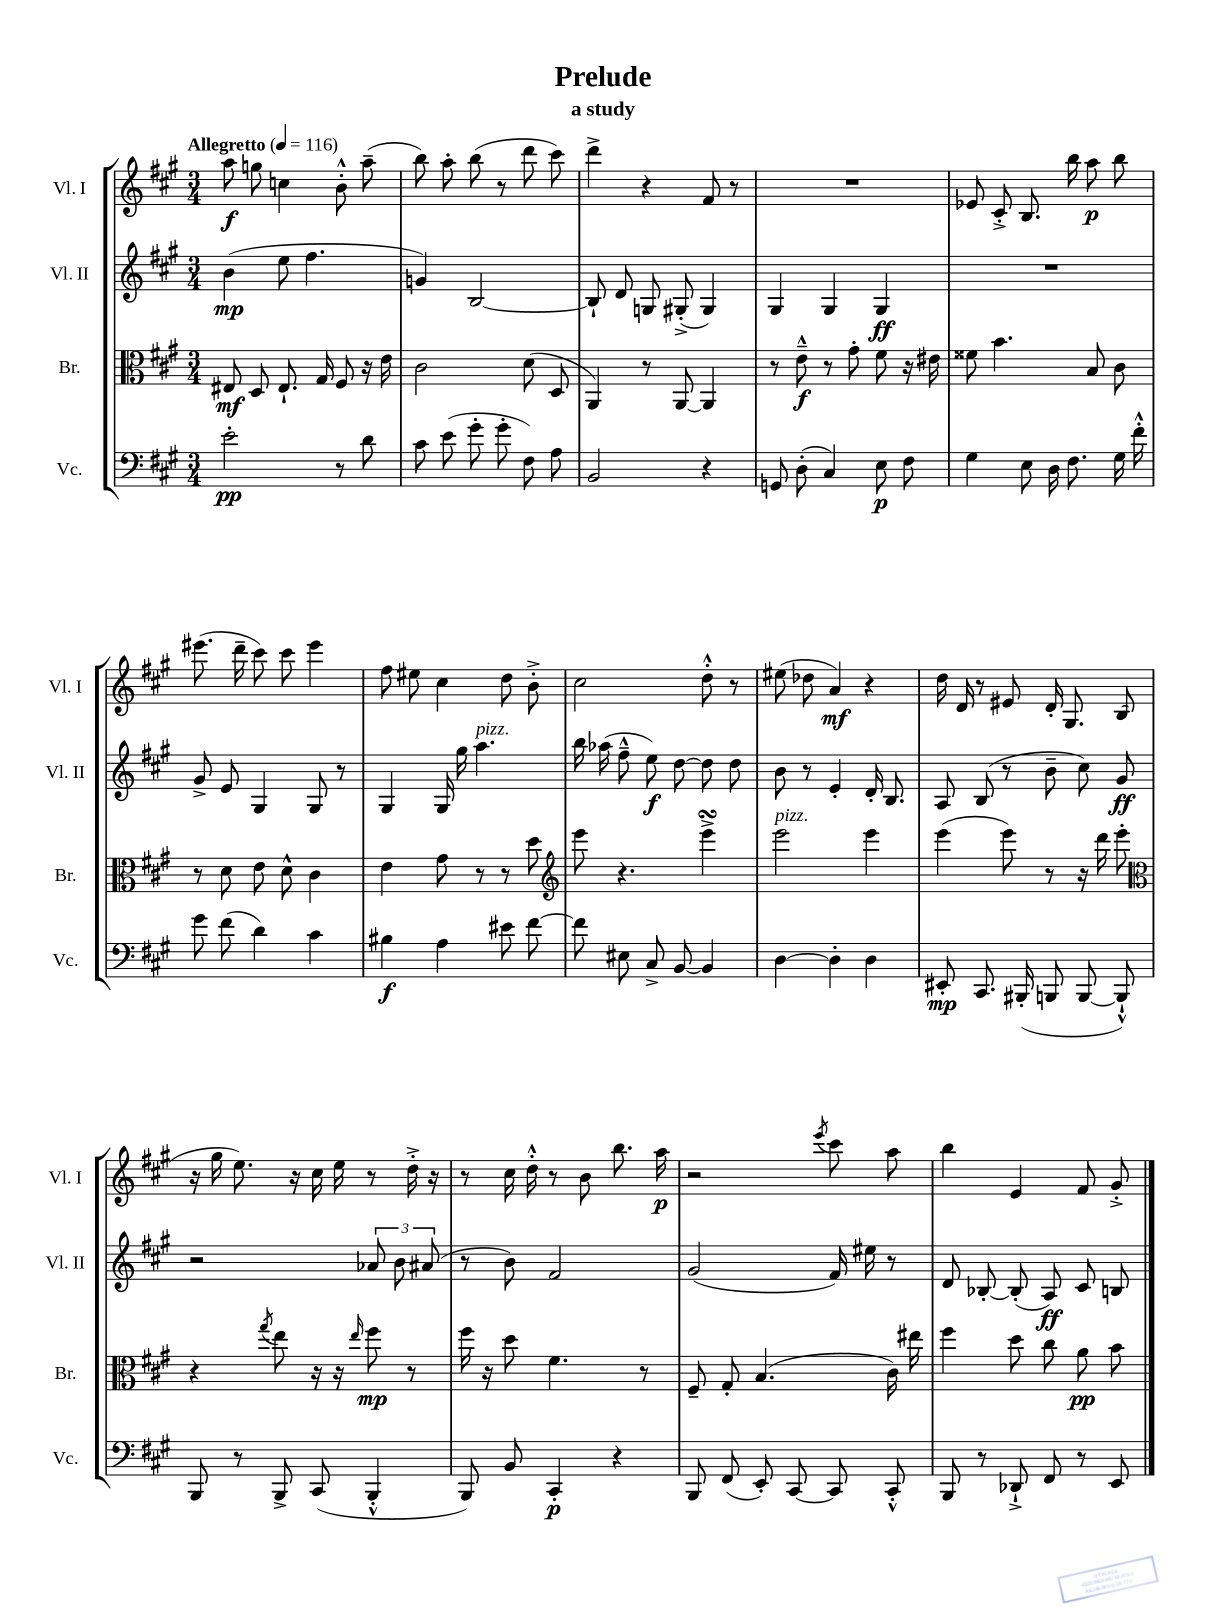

**kern	**kern	**kern	**kern
*staff4	*staff3	*staff2	*staff1
*clefF4	*clefC3	*clefG2	*clefG2
*k[f#c#g#]	*k[f#c#g#]	*k[f#c#g#]	*k[f#c#g#]
*M3/4	*M3/4	*M3/4	*M3/4
*MM116	*MM116	*MM116	*MM116
2e'	8E#	(4b	8aa
.	8D	.	8gg
.	8.E#`	8ee	4cc
.	.	4.ff#	.
.	16G#	.	.
8r	8F#	.	8b'^^
8d	16r	.	(8aa~
.	16e	.	.
=	=	=	=
8c#	2c#	4g)	8bb)
(8e	.	.	8aa'
8g#'	.	[2B	(8bb
8g#'	.	.	8r
8F#)	(8d	.	8ddd
8A	8D	.	8ccc#)
=	=	=	=
2BB	4AA)	8B`]	4ddd^
.	.	8d	.
.	8r	8G	4r
.	[8AA	(8G#'^	.
4r	4AA]	4G#)	8f#
.	.	.	8r
=	=	=	=
8GG	8r	4G#	2.r
(8D'	8e~^^	.	.
4C#)	8r	4G#	.
.	8g#'	.	.
8E	8f#	4G#	.
8F#	16r	.	.
.	16e#	.	.
=	=	=	=
4G#	8f##	2.r	8e-
.	4.b	.	8c#'^
8E	.	.	8.B
16D	.	.	.
8.F#	.	.	16bb
.	8B	.	8aa
16G#	8c#	.	8bb
16f#'^^	.	.	.
=	=	=	=
8g#	8r	8g#^	(8.eee#
(8f#	8d	8e	.
.	.	.	16ddd~
4d)	8e	4G#	8ccc#)
.	8d^^	.	8ccc#
4c#	4c#	8G#	4eee#
.	.	8r	.
=	=	=	=
4B#	4e	4G#	8ff#
.	.	.	8ee#
4A	8g#	16G#	4cc#
.	.	16gg#	.
.	8r	4.aa	.
8e#	8r	.	8dd
[8f#	8dd	.	8b'^
=	=	=	=
*	*clefG2	*	*
8f#]	8eee	16bb	2cc#
.	.	(16aa-	.
8E#	4.r	8ff#~^^	.
8C#^	.	8ee)	.
[8BB	.	[8dd	.
4BB]	4eee^	8dd]	8dd'^^
.	.	8dd	8r
=	=	=	=
[4D	2eee	8b	(8ee#
.	.	8r	8dd-
4D']	.	4e'	4a)
4D	4eee	16d'	4r
.	.	8.B	.
=	=	=	=
8EE#'	(4eee	8A	16dd
.	.	.	16d
8.CC#	.	(8B	8r
.	8eee)	8r	8e#
(16BBB#'	.	.	.
8BBB	8r	8b~	16d'
.	.	.	8.G#
[8BBB	16r	8cc#)	.
.	16ddd	.	.
8BBB`^^])	8eee'	8g#	(8B
=	=	=	=
*	*clefC3	*	*
8BBB	4r	2r	16r
.	.	.	16gg#
8r	.	.	8.ee)
.	8qgg#	.	.
8BBB^	8ee	.	.
.	.	.	16r
(8CC#	16r	.	16cc#
.	16r	.	16ee
.	16qqee	.	.
4BBB'^^	8ff#	12a-	8r
.	.	12b	.
.	8r	.	16dd'^
.	.	(12a#	.
.	.	.	16r
=	=	=	=
8BBB)	16ff#	8r	8r
.	16r	.	.
8BB	8dd	8b)	16cc#
.	.	.	16dd'^^
4CC#'	4.f#	2f#	8r
.	.	.	8b
4r	.	.	8.bb
.	8r	.	.
.	.	.	16aa
=	=	=	=
8BBB	8F#~	(2g#	2r
(8FF#	8G#'	.	.
8EE')	(4.B	.	.
[8CC#	.	.	.
.	.	.	8qeee
8CC#]	.	16f#)	8ccc#
.	.	16ee#	.
8CC#'^^	16c#)	8r	8aa
.	16ee#	.	.
=	=	=	=
8BBB	4ff#	8d	4bb
8r	.	[8B-'	.
8DD-`^	8dd	(8B-']	4e
8FF#	8cc#	8A)	.
8r	8a	8c#	8f#
8EE	8b	8B	8g#'^
==	==	==	==
*-	*-	*-	*-
